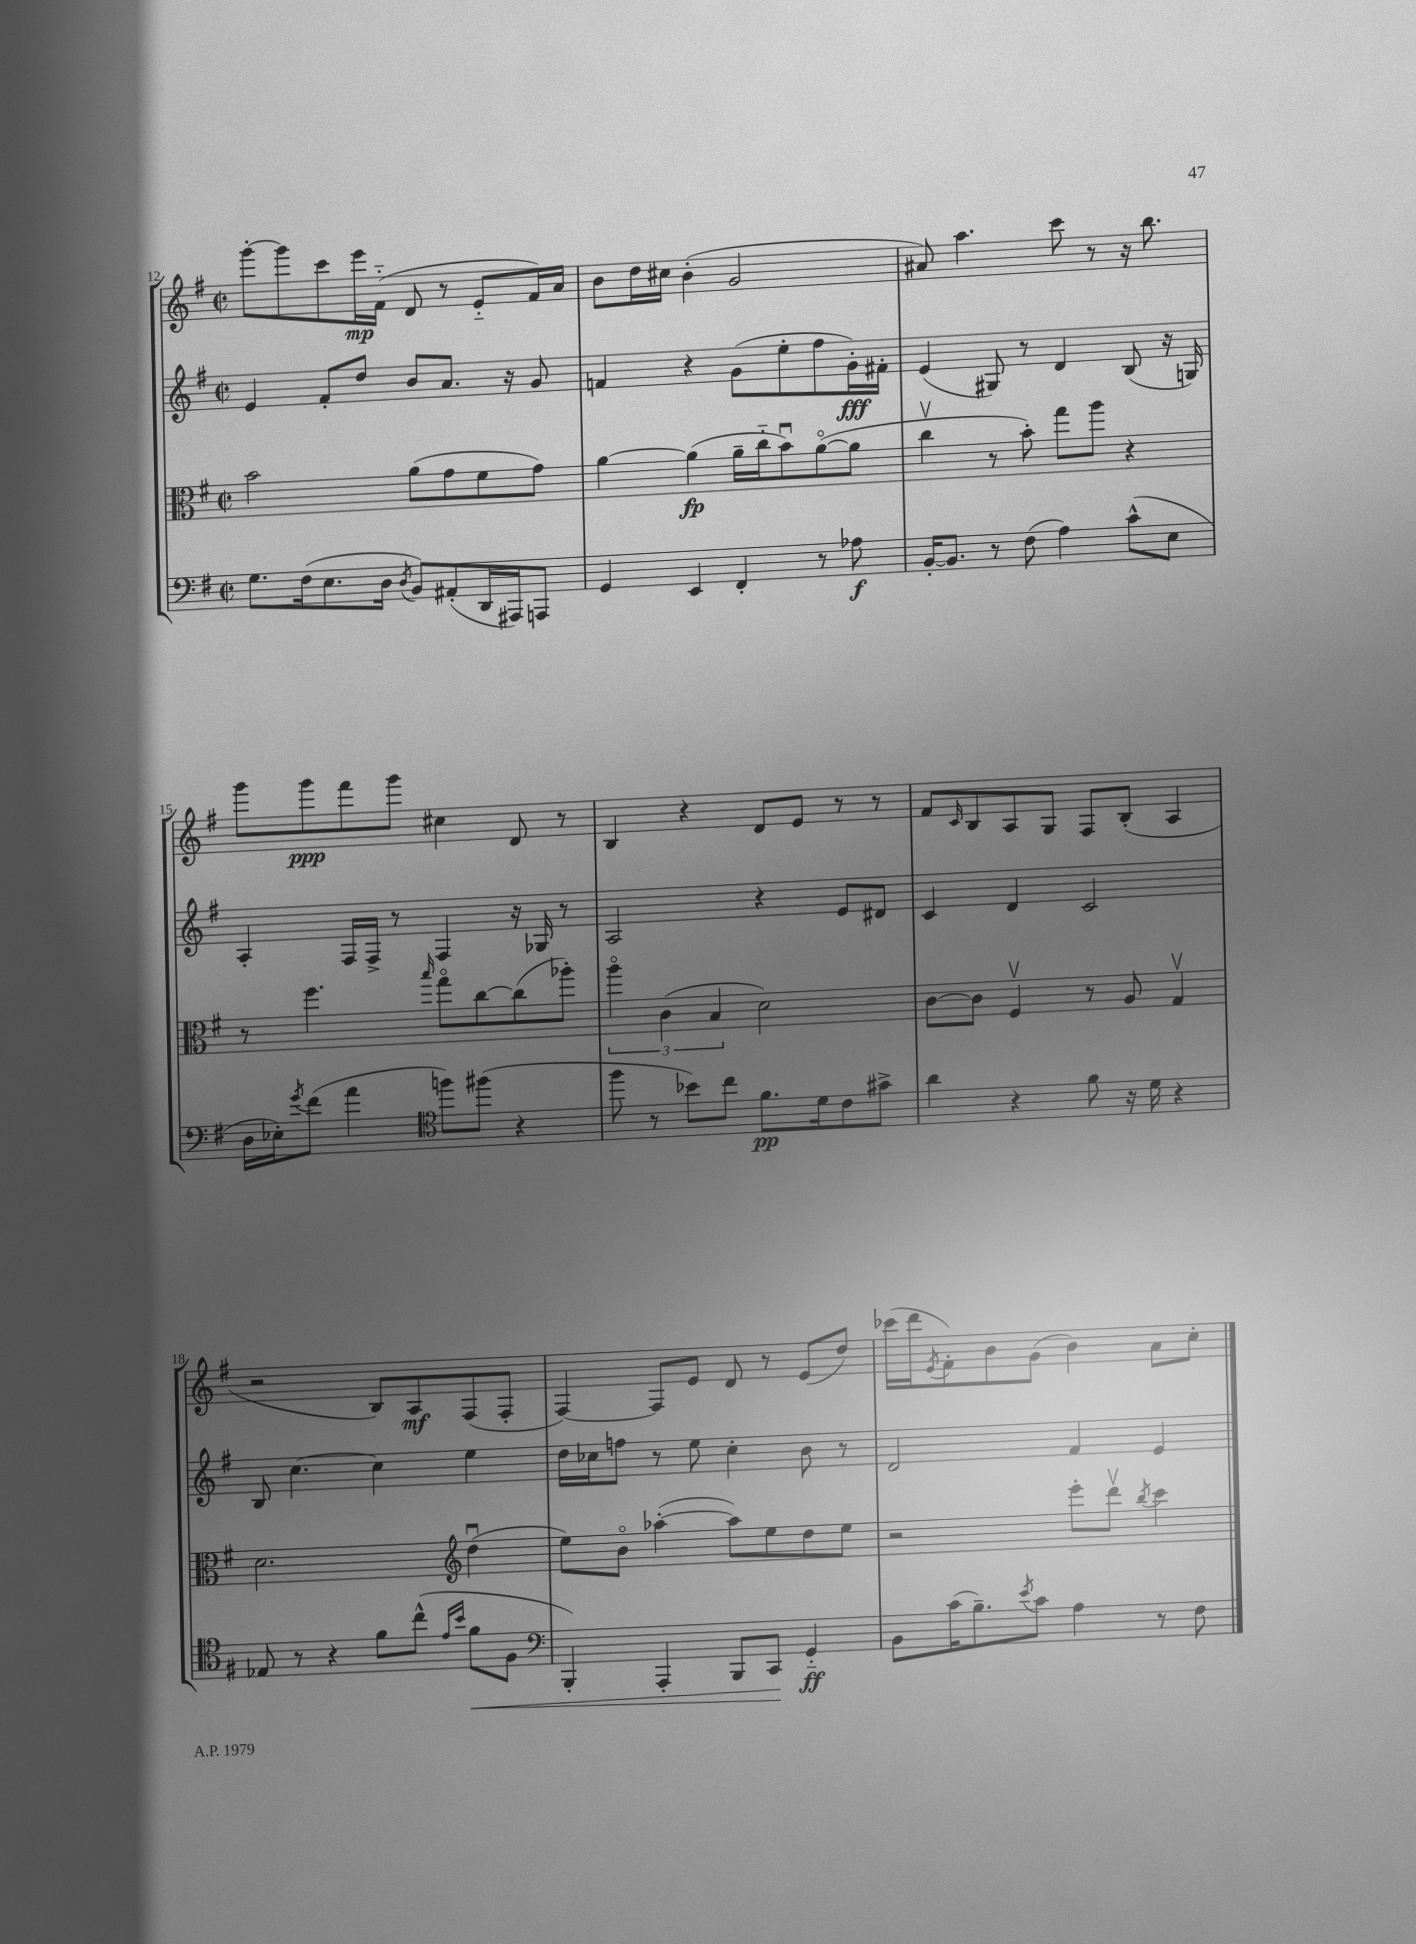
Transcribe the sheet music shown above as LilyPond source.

<<
\new StaffGroup <<
\new Staff = "s0" {
    \clef treble \key g \major \defaultTimeSignature \time 2/2
    g'''8~-. g'''8 c'''8 e'''16\mp fis'16-_( d'8 r8 e'8-_ fis'16) a'16 |
    b'8 d''16 cis''16 b'4-.( g'2 |
    ais'8) a''4. c'''8 r8 r16 b''8. |
    g'''8 g'''8\ppp fis'''8 g'''8 cis''4 d'8 r8 |
    b4 r4 d'8 e'8 r8 r8 |
    fis'8 \grace { c'16 } b8 a8 g8 fis8 b8-.( a4 |
    r2 b8) a8\mf fis8( fis8-. |
    fis4~) fis8 e'8 d'8 r8 e'8( d''8) |
    ces'''16( d'''16 \acciaccatura { e'8 } fis'8-.) b'8 g'8( b'4) a'8 c''8-. \bar "|." |
}
\new Staff = "s1" {
    \clef treble \key g \major \defaultTimeSignature \time 2/2
    e'4 fis'8-. d''8 b'8 a'8. r16 g'8 |
    f'4 r4 g'8( e''8-. fis''8 g'16-.\fff) fis'16-. |
    e'4( gis8) r8 d'4 b8( r16 g16) |
    a4-. fis16 fis16-> r8 fis4 r16 ges16 r8 |
    a2 r4 e'8 dis'8 |
    c'4 d'4 c'2 |
    b8 c''4.~ c''4 e''4 |
    d''16 ces''16 f''8 r8 e''8 ces''4-. b'8 r8 |
    d'2 fis'4 e'4 \bar "|." |
}
\new Staff = "s2" {
    \clef alto \key g \major \defaultTimeSignature \time 2/2
    b'2 a'8( g'8 fis'8 g'8) |
    a'4~ a'4\fp( a'16-- c''16-_ b'8\downbow) a'8~\flageolet( a'8 |
    c''4\upbow r8 b'8-.) g''8 a''8 r4 |
    r8 fis''4. \grace { b''16 } g''8\flageolet c''8~ c''8( aes''8-.) |
    \tuplet 3/2 { a''4\flageolet c'4( b4 } d'2) |
    c'8~ c'8 fis4\upbow r8 a8 g4\upbow |
    d'2. \clef treble d''4\downbow( |
    e''8) b'8\flageolet aes''4~-.( aes''8) e''8 d''8 e''8 |
    r2 e'''8-. d'''8\upbow \acciaccatura { b''8 } c'''4 \bar "|." |
}
\new Staff = "s3" {
    \clef bass \key g \major \defaultTimeSignature \time 2/2
    g8. fis16( e8. d16 \acciaccatura { d8 } b,8) ais,8-.( d,16 ais,,16) a,,8 |
    g,4 e,4 fis,4-. r8 aes8\f |
    b,16~-. b,8. r8 fis8( a4) c'8-^( e8 |
    d16 ees16-.) \acciaccatura { g'8 } fis'8( a'4 \clef tenor f''8) fis''8( r4 |
    fis''8 r8 bes'8) c''8 fis'8.\pp d'16 c'8 gis'8-> |
    a'4 r4 fis'8 r16 d'16 r4 |
    ees8 r8 r4 fis'8 c''8-^( \grace { e'16 b'16 } fis'8\< fis8 |
    \clef bass b,,4-.) a,,4-. b,,8 c,8\! g,4-_\ff |
    b,8 c'16( b8.--) \acciaccatura { e'8 } c'8 a4 r8 fis8 \bar "|." |
}
>>
>>
\layout { \context { \Score currentBarNumber = #12 } }
